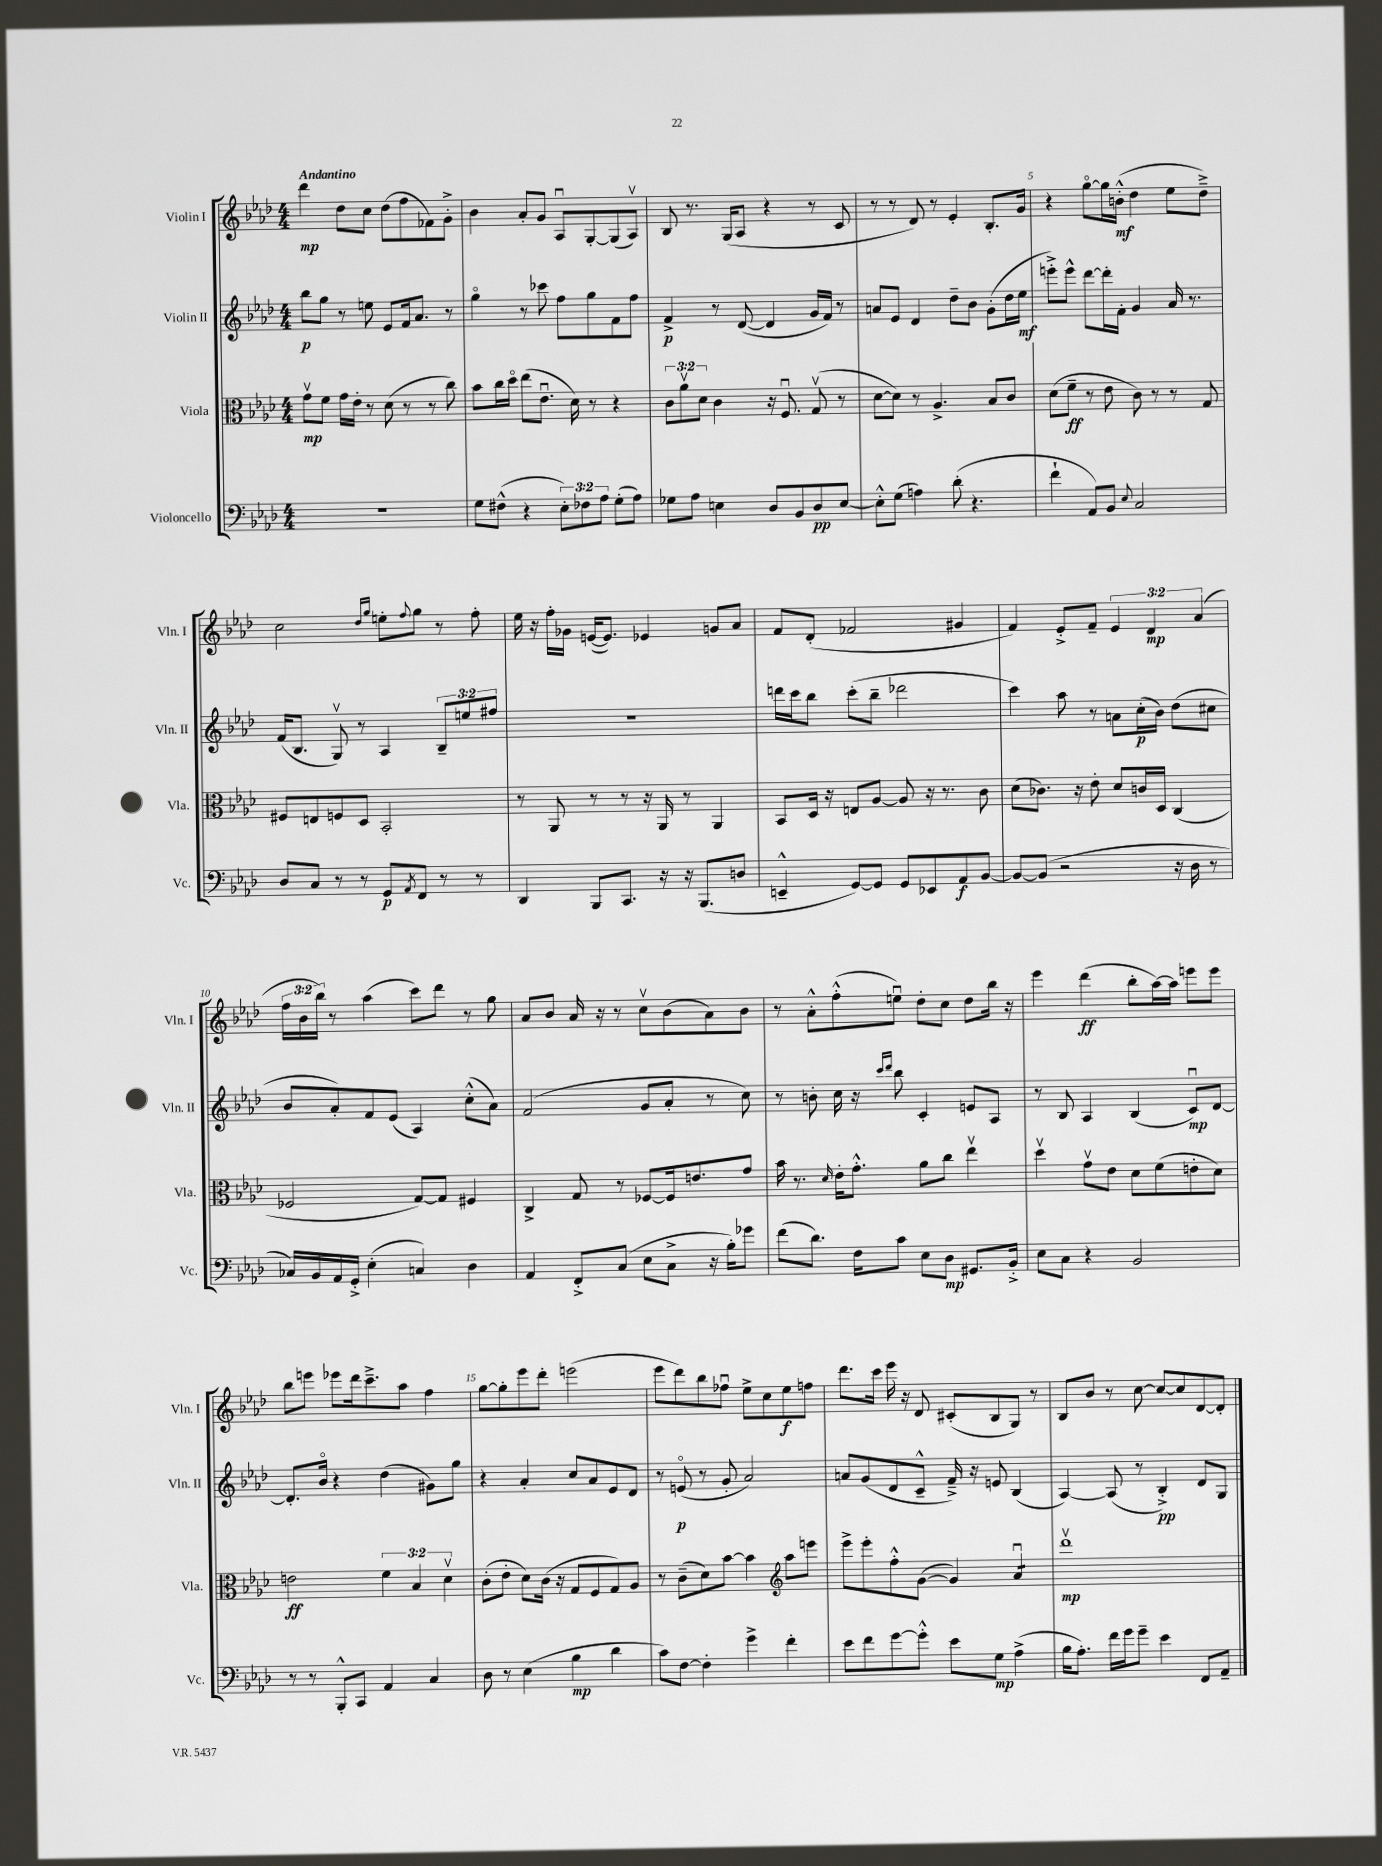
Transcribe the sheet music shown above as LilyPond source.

<<
\new StaffGroup <<
\new Staff = "s0" \with { instrumentName = "Violin I" shortInstrumentName = "Vln. I" } {
    \clef treble \key aes \major \numericTimeSignature \time 4/4 \override Staff.TupletNumber.text = #tuplet-number::calc-fraction-text \tempo "Andantino"
    des'''4\mp des''8 c''8 des''8( f''8 fes'8) g'8-.-> |
    bes'4 aes'8-. g'8 aes8\downbow g8~-. g8( aes8\upbow) |
    bes8 r8. g16( aes8 r4 r8 c'8 |
    r8 r8 des'8) r8 ees'4-. bes8.-. g'16 |
    r4 g''8~\flageolet g''16 b'16-.-^\mf( des''4 ees''8 des''8--->) |
    c''2 \grace { des''16 g''16 } e''8-. \appoggiatura { f''8 } g''8 r8 f''8-. |
    ees''16 r16 f''16-. ges'16 e'16~( e'8.) ees'4 g'8 aes'8 |
    f'8 des'8-.( fes'2 gis'4 |
    f'4) ees'8-.-> f'8-- \tuplet 3/2 { ees'4 des'4\mp aes'4( } |
    \tuplet 3/2 { f''16 bes'16 bes''16) } r8 aes''4( c'''8) des'''8 r8 g''8 |
    aes'8 bes'8 aes'16 r16 r8 c''8\upbow bes'8( aes'8) bes'8 |
    r8 aes'8-.-^ f''8-.-^( e''8\downbow) des''8-. c''8 des''8 bes''16 r16 |
    ees'''4 des'''4\ff( bes''8-. aes''16~) aes''16 e'''8 e'''8 |
    bes''8 e'''8 ees'''8 des'''16 c'''8.---> aes''8 f''4 |
    g''8~ g''8-. ees'''8 des'''8-. e'''2( |
    ees'''8 des'''8) bes''8 fes''8\downbow ees''8-> c''8 ees''8\f f''8 |
    des'''8. c'''16 ees'''16 r16 des'8 cis'8-.( bes8 g8) r8 |
    bes8 bes'8 r8 c''8~ c''8~ c''8 des'8~ des'8-. \bar "|." |
}
\new Staff = "s1" \with { instrumentName = "Violin II" shortInstrumentName = "Vln. II" } {
    \clef treble \key aes \major \numericTimeSignature \time 4/4 \override Staff.TupletNumber.text = #tuplet-number::calc-fraction-text
    bes''8\p g''8 r8 e''8 ees'8 f'16 aes'8. r8 |
    g''4\flageolet r8 ces'''8 f''8 g''8 f'8 f''8 |
    f'4->\p r8 des'8~( des'4 g'16 f'16) r8 |
    a'8 ees'8 des'4 des''8-- bes'8 g'8-.( des''16 ees''16\mf |
    e'''8-.->) e'''8-^ des'''8~ des'''16-. f'16-. g'4 aes'16 r8. |
    f'16( bes8. g8\upbow) r8 aes4 \tuplet 3/2 { bes8-- e''8 fis''8 } |
    r1 |
    d'''16 c'''16 bes''8 c'''8-.( bes''8-- des'''2 |
    c'''4) aes''8 r8 a'8 c''16-.\p( bes'16) des''8( cis''8 |
    bes'8 aes'8-.) f'8 ees'8( aes4) c''8-.-^( aes'8) |
    f'2( g'8 aes'8-. r8 c''8) |
    r8 b'8-. c''16 r16 \grace { c'''16 des'''16 } bes''8 c'4-. e'8 aes8 |
    r8 bes8 aes4 bes4( c'8\downbow\mp) des'8~ |
    des'8.-. bes'16\flageolet r4 des''4( gis'8) g''8 |
    r4 aes'4-. c''8 aes'8 ees'8 des'8 |
    r8 e'8\flageolet\p( r8 g'8-. aes'2) |
    a'8 g'8( des'8 c'8---^ f'16--->) r16 e'8 bes4( |
    aes4~) aes8( r8 bes4-.->\pp) des'8 g8 \bar "|." |
}
\new Staff = "s2" \with { instrumentName = "Viola" shortInstrumentName = "Vla." } {
    \clef alto \key aes \major \numericTimeSignature \time 4/4 \override Staff.TupletNumber.text = #tuplet-number::calc-fraction-text
    g'8\upbow\mp f'8 g'16 ees'16-. r8 des'8( r8 r8 c''8) |
    bes'8 c''16 des''16\flageolet ees''8( ees'8.\downbow des'16) r8 r4 |
    \tuplet 3/2 { c'8 aes'8\upbow des'8 } c'4 r16 f8.\downbow g8\upbow( r8 |
    des'8~ des'8) r8 aes4.-> bes8 c'8 |
    des'8( f'8--\ff r8 ees'8 c'8) r8 r8 g8 |
    fis8 e8 f8 des8 bes,2-. |
    r8 aes,8 r8 r8 r16 aes,16 r8 aes,4 |
    bes,8 des16 r16 e8 aes8~ aes8 r16 r8. c'8 |
    des'8( ces'8.) r16 ees'8-. des'8 c'16 des16 c4( |
    fes2 g8~) g8 fis4 |
    c4-> g8 r8 fes8~ fes16 e'8. g'8 |
    bes'16 r8. \grace { des'16 } ees'16-. g'8.-.-^ aes'8 c''8 ees''4\upbow |
    des''4\upbow g'8\upbow ees'8 des'8 f'8( e'8-. des'8) |
    e'2\ff \tuplet 3/2 { f'4 bes4 des'4\upbow } |
    c'8-.( ees'8-. des'8) c'16( r16 g8 f8 g8) aes8 |
    r8 c'8--( des'8) bes'8~ bes'4 \clef treble aes''8 e'''8 |
    ees'''8-> ees'''8-. f''8-.-^ g'8~( g'4) aes'4:8\downbow |
    des'''1\upbow\mp \bar "|." |
}
\new Staff = "s3" \with { instrumentName = "Violoncello" shortInstrumentName = "Vc." } {
    \clef bass \key aes \major \numericTimeSignature \time 4/4 \override Staff.TupletNumber.text = #tuplet-number::calc-fraction-text
    R1 |
    g8 fis8-^( r4 \tuplet 3/2 { ees8-.) fes8 aes8 } g8-.( aes8) |
    ges8 aes8 e4 des8 bes,8 des8\pp e8~ |
    e8-.-^ g8( a4) des'8-.( r4. |
    f'4-! aes,8) bes,8 \appoggiatura { ees8 } c2 |
    des8 c8 r8 r8 g,8\p \acciaccatura { aes,8 } f,8 r8 r8 |
    des,4 bes,,8 c,8. r16 r16 bes,,8.( d8 |
    e,4---^ g,8~) g,8 g,8 ees,8 aes,8\f bes,8~ |
    bes,8~ bes,8( r2 r16 des16 r8 |
    ces16) bes,16 aes,16 g,16-.-> ees4-.( c4) des4 |
    aes,4 f,8-.-> c8( ees8 c8-> r16 bes16-.) ges'8 |
    f'8( des'8.) f16 c'8 ees8 des8\mp gis,8. bes,16-.-> |
    ees8 c8 r4 bes,2 |
    r8 r8 bes,,8-.-^ c,8 aes,4 c4 |
    des8 r8 ees4( bes4\mp des'4 |
    c'8) f8~ f4-. g'4-> f'4-. |
    ees'8 f'8 g'8~ g'8-.-^ ees'8 g8\mp aes4->( |
    bes16 aes8.-.) f'16 g'16 g'8-- ees'4 f,8 aes,8-- \bar "|." |
}
>>
>>
\layout { \context { \Score \override BarNumber.break-visibility = ##(#f #t #t) barNumberVisibility = #(every-nth-bar-number-visible 5) } }
